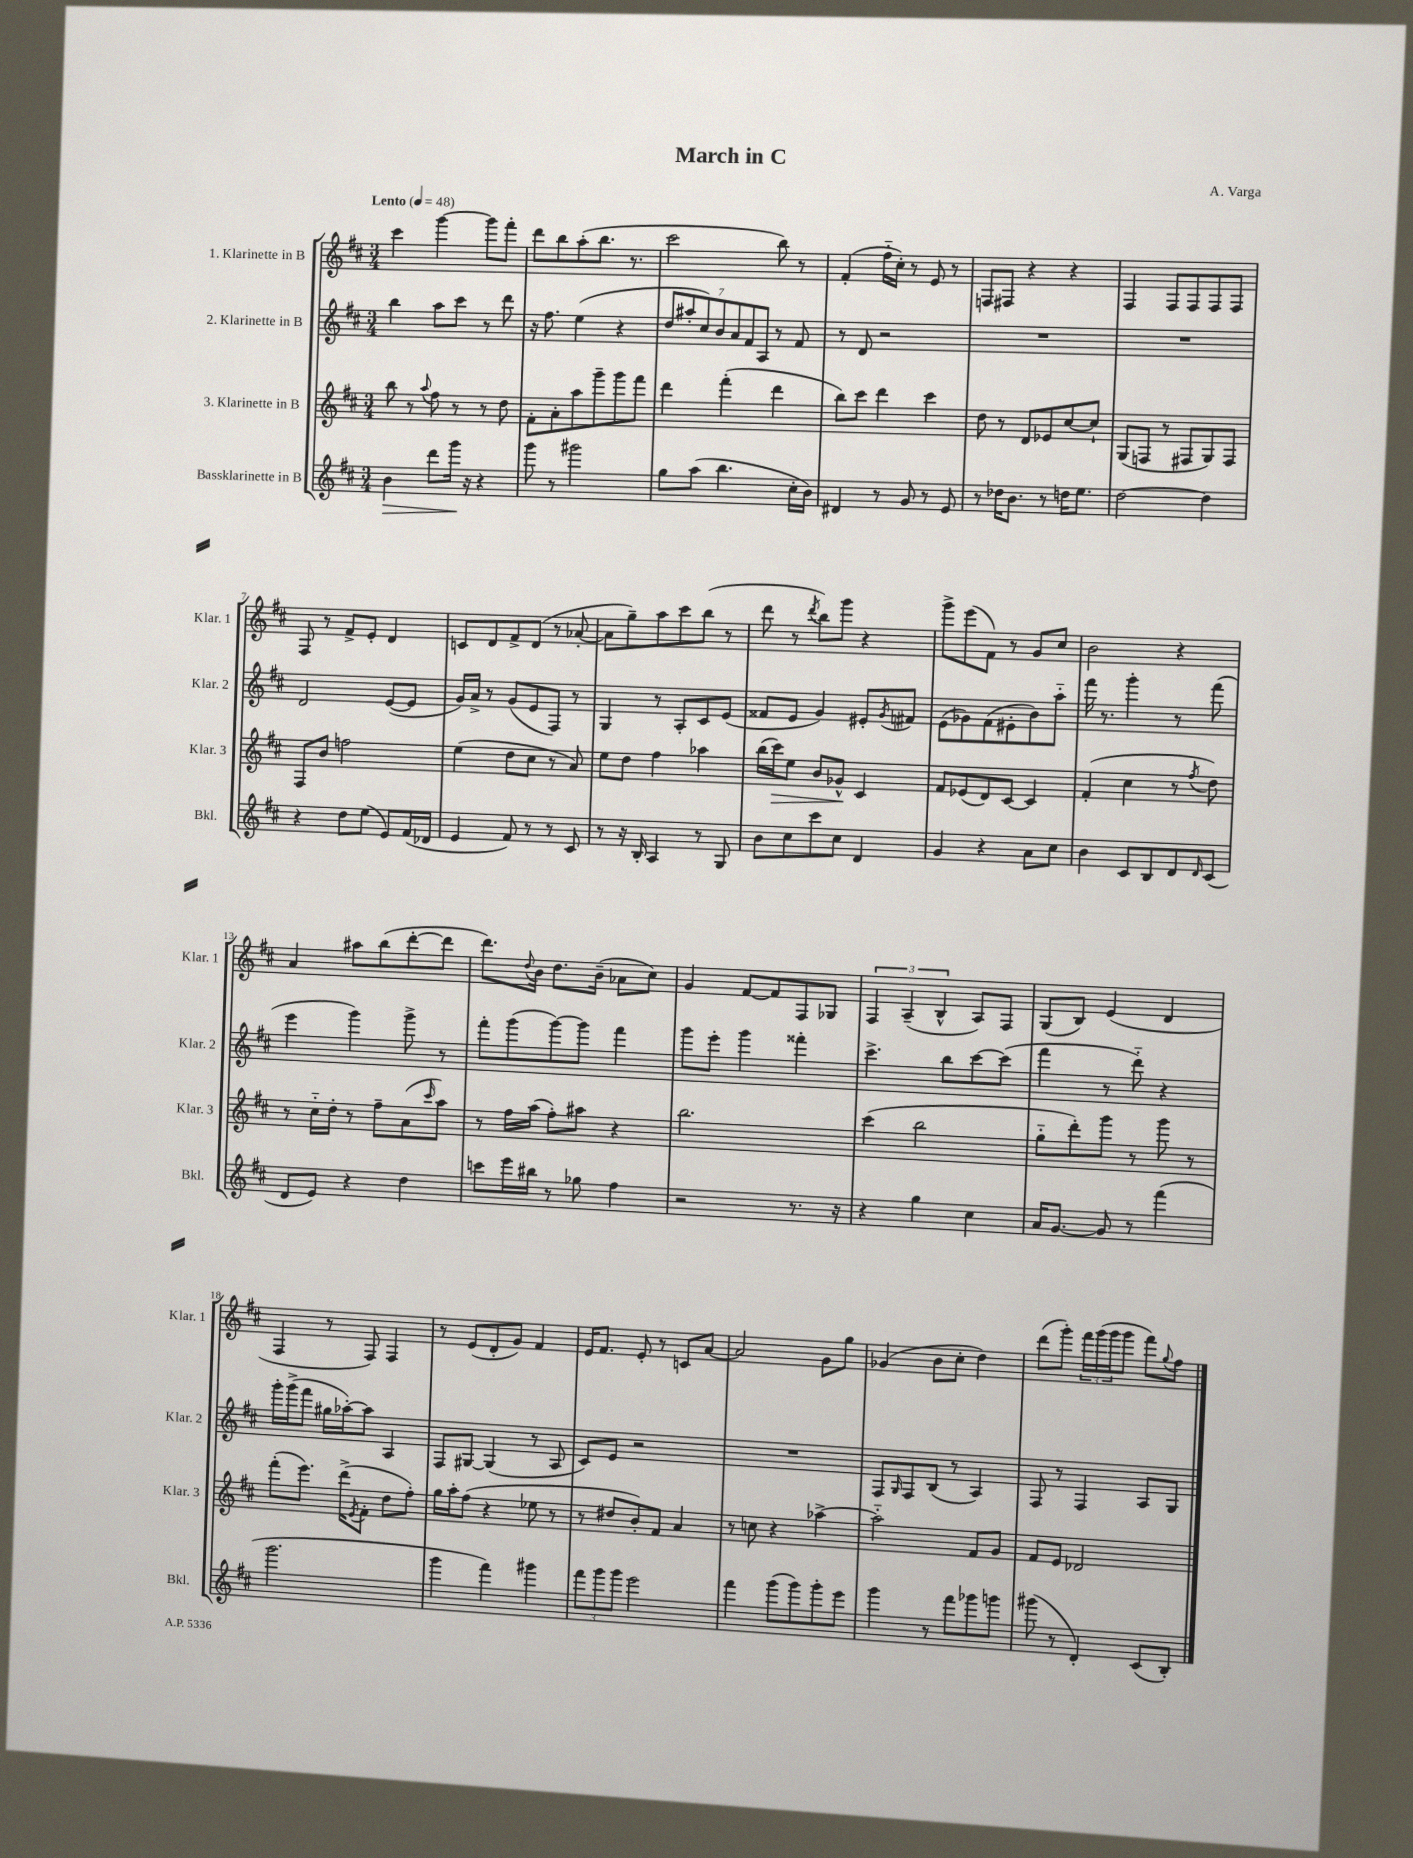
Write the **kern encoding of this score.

**kern	**kern	**kern	**kern
*staff4	*staff3	*staff2	*staff1
*clefG2	*clefG2	*clefG2	*clefG2
*k[f#c#]	*k[f#c#]	*k[f#c#]	*k[f#c#]
*M3/4	*M3/4	*M3/4	*M3/4
*MM48	*MM48	*MM48	*MM48
4b\	8bb\	4bb\	4ccc#\
.	8r	.	.
.	8qqaa/	.	.
8ddd\L	8ff#\	8aa\L	[4ggg\
16ggg\Jk	8r	8ccc#\J	.
16r	.	.	.
4r	8r	8r	8ggg\]L
.	8dd\	8ddd\	8fff#'\J
=	=	=	=
8ggg\	8f#'\L	16r	8ddd\L
.	.	8.ff#\	.
8r	8a'\	.	8bb\
2ggg#\	8aa\	(4ee\	(8aa'\
.	8ggg~\	.	8.bb\J
.	8ggg\	4r	.
.	.	.	8.r
.	8fff#\J	.	.
=	=	=	=
8gg\L	4ddd\	14dd/L	2ccc#\
.	.	14aa#'/	.
(8aa\J	.	.	.
.	.	14cc#/)	.
.	.	14b/	.
4.bb\	(4fff#'\	.	.
.	.	14a/	.
.	.	14f#/	.
.	.	14A/J	.
.	4ddd\	8r	8bb\)
16cc#'\LL	.	8f#/	8r
16b\JJ)	.	.	.
=	=	=	=
4d#/	8bb\L)	8r	(4f#'/
.	8ccc#\J	8d/	.
8r	4ddd\	2r	16ff#'~\LL
.	.	.	16cc#'\JJ)
8g/	.	.	8r
8r	4ccc#\	.	8e/
8e/	.	.	8r
=	=	=	=
8r	8dd\	2.r	8F/L
16dd-\LK	8r	.	8F#/J
8.b\J	.	.	.
.	8d/L	.	4r
8r	8e-/	.	.
16dd\LK	[8cc#/	.	4r
8.ee\J	.	.	.
.	8cc#`/]J	.	.
=	=	=	=
[2dd\	(8G/L	2.r	4F#/
.	8F/J	.	.
.	8r	.	8F#/L
.	8F#/L	.	8F#/
4dd\]	8G/)	.	8F#/
.	8F#/J	.	8F#/J
=	=	=	=
4r	8F#/L	2d/	8F#/
.	8b/J	.	8r
8dd\L	2ff\	.	8f#^/L
(8ee\J	.	.	8e'/J
8e/L)	.	([8e/L	4d/
(16f#/L	.	8e/]J	.
16d-/JJ	.	.	.
=	=	=	=
4e/	(4ee\	16g/LL)	8c/L
.	.	16a^/JJ	.
.	.	8r	8d/
8f#/)	8dd\L	(8g/L	8f#^/
8r	8cc#\J	8e/	(8d/J
8r	8r	8F#/J)	8r
8c#/	8a/)	8r	[8a-'/
=	=	=	=
8r	8ee\L	4G/	8a-\]L
16r	8dd\J	.	8gg~\)
16B'/	.	.	.
4A/	4ff#\	8r	8aa\
.	.	8A'/L	8ccc#\
8r	4aa-\	8c#/	(8bb\J
8G/	.	(8e/J	8r
=	=	=	=
8b\L	(16bb\LL	8f##/L	8ddd\
.	16ccc#\J)	.	.
8cc#\	8ee\J	8e/J	8r
.	.	.	8qddd/
8ccc#\	8b/L	4g/)	8bb\L)
8cc#\J	8g-^^/J	.	8ggg\J
4d/	4c#/	8e#'/L	4r
.	.	8qg/	.
.	.	8f#/J	.
=	=	=	=
4g/	8f#/L	(8e\L	8ggg^\L
.	(8e-/	8g-\)	(8eee\
4r	8d/)	(8f#\	8f#\J)
.	[8c#/J	8e#'\	8r
8a\L	4c#/]	8b\)	8g/L
8cc#\J	.	8aa'~\J	8cc#/J
=	=	=	=
4b\	(4f#'/	16fff#\	2b\
.	.	8.r	.
8c#/L	4cc#\	4ggg'\	.
8B/	.	.	.
8d/	8r	8r	4r
16qqd/	8qff#/	.	.
(8c#/J	8dd\)	(8fff#\	.
=	=	=	=
8d/L	8r	4eee\	4a/
8e/J)	16cc#'~\LL	.	.
.	16dd'\JJ	.	.
4r	8r	4ggg\)	8aa#\L
.	8ff#~\L	.	(8bb\
4dd\	(8a\	8ggg^\	[8ddd'\
.	16qqccc#/	.	.
.	8aa\J)	8r	8ddd\]J
=	=	=	=
8ccc\L	8r	8fff#'\L	8.ddd\L)
16eee\L	16ff#\LL	(8ggg\	.
.	.	.	8qqdd/
16bb#\JJ	(16aa\JJ	.	16b\Jk
8r	8ff#'\L)	[8ggg\)	8.dd\L
8gg-\	8aa#\J	8ggg\]J	.
.	.	.	(16b~\Jk
4ff#\	4r	4fff#\	8a-\L
.	.	.	8cc#\J)
=	=	=	=
2r	2.bb\	8ggg\L	4g/
.	.	8eee'\J	.
.	.	4ggg\	[8f#/L
.	.	.	8f#/]
8.r	.	4fff##'\	8F#/
.	.	.	8G-/J
16r	.	.	.
=	=	=	=
4r	(4ccc#\	4.ccc#^\	6F#/
.	.	.	(6A~/
4gg\	2bb\	.	.
.	.	.	6B^^/
.	.	8bb\L	.
4cc#\	.	[8ccc#\	8A/L)
.	.	(8ccc#\]J	8F#/J
=	=	=	=
16a/LK	8gg'~\L	4fff#\	(8G/L
[8.g/J	.	.	.
.	8ddd'\)	.	8B/J)
8g/]	8ggg\J	8r	(4e/
8r	8r	8ddd'~\)	.
(4fff#\	8ggg\	4r	4d/
.	8r	.	.
=	=	=	=
2.ggg\	(8fff#'\L	16ggg'\LL	4F#/
.	.	(16ggg^\J	.
.	8.eee\J)	8fff#\J	.
.	.	16gg#\LL	8r
.	(16ddd^\LK	[16aa-'\J)	.
.	8qe/	.	.
.	8f#'\J	8aa-\]J	8F#/)
.	8dd\L	4A/	4F#/
.	8ff#'\J)	.	.
=	=	=	=
4ggg\	16gg\LL	8F#/L	8r
.	16aa'\J	.	.
.	(8ff#\J	[8G#/J	(8e/L
4fff#\)	4r	(4G#/]	8d'/
.	.	.	8g/J)
4ggg#\	8ee-\	8r	4f#/
.	8r	8A/	.
=	=	=	=
12fff#\L	8r	8c#/L)	16e/LK
.	.	.	8.f#/J
12ggg\	.	.	.
.	8dd#/L	8e/J	.
12ggg\J	.	.	.
2eee\	8b'/)	2r	8e'/
.	8f#/J	.	8r
.	4a/	.	8c/L
.	.	.	[8a/J
=	=	=	=
4fff#\	8r	2.r	2a/]
.	8cc\	.	.
(8ggg\L	4r	.	.
8ggg\)	.	.	.
8ggg'\	[4aa-^\	.	8g\L
8eee\J	.	.	8gg\J
=	=	=	=
4ggg\	2aa-'~\]	8F#/L	(4g-/
.	.	16qqG/	.
.	.	8F#/	.
8r	.	(8B/J	8b\L
8fff#\L	.	8r	8cc#'\J
8ggg-\	8f#/L	4A/)	4dd\)
8ggg\J	8g/J	.	.
=	=	=	=
(8ggg#\	8f#/L	8F#/	(8ddd\L
8r	8e/J	8r	8ggg'\J)
4d'/)	2d-/	4F#/	24fff#\LL
.	.	.	(24ggg\
.	.	.	24ggg\J
.	.	.	8ggg\J
(8c#/L	.	8A/L	8fff#\L)
.	.	.	8qqgg/
8B'/J)	.	8G/J	8ff#\J
==	==	==	==
*-	*-	*-	*-
